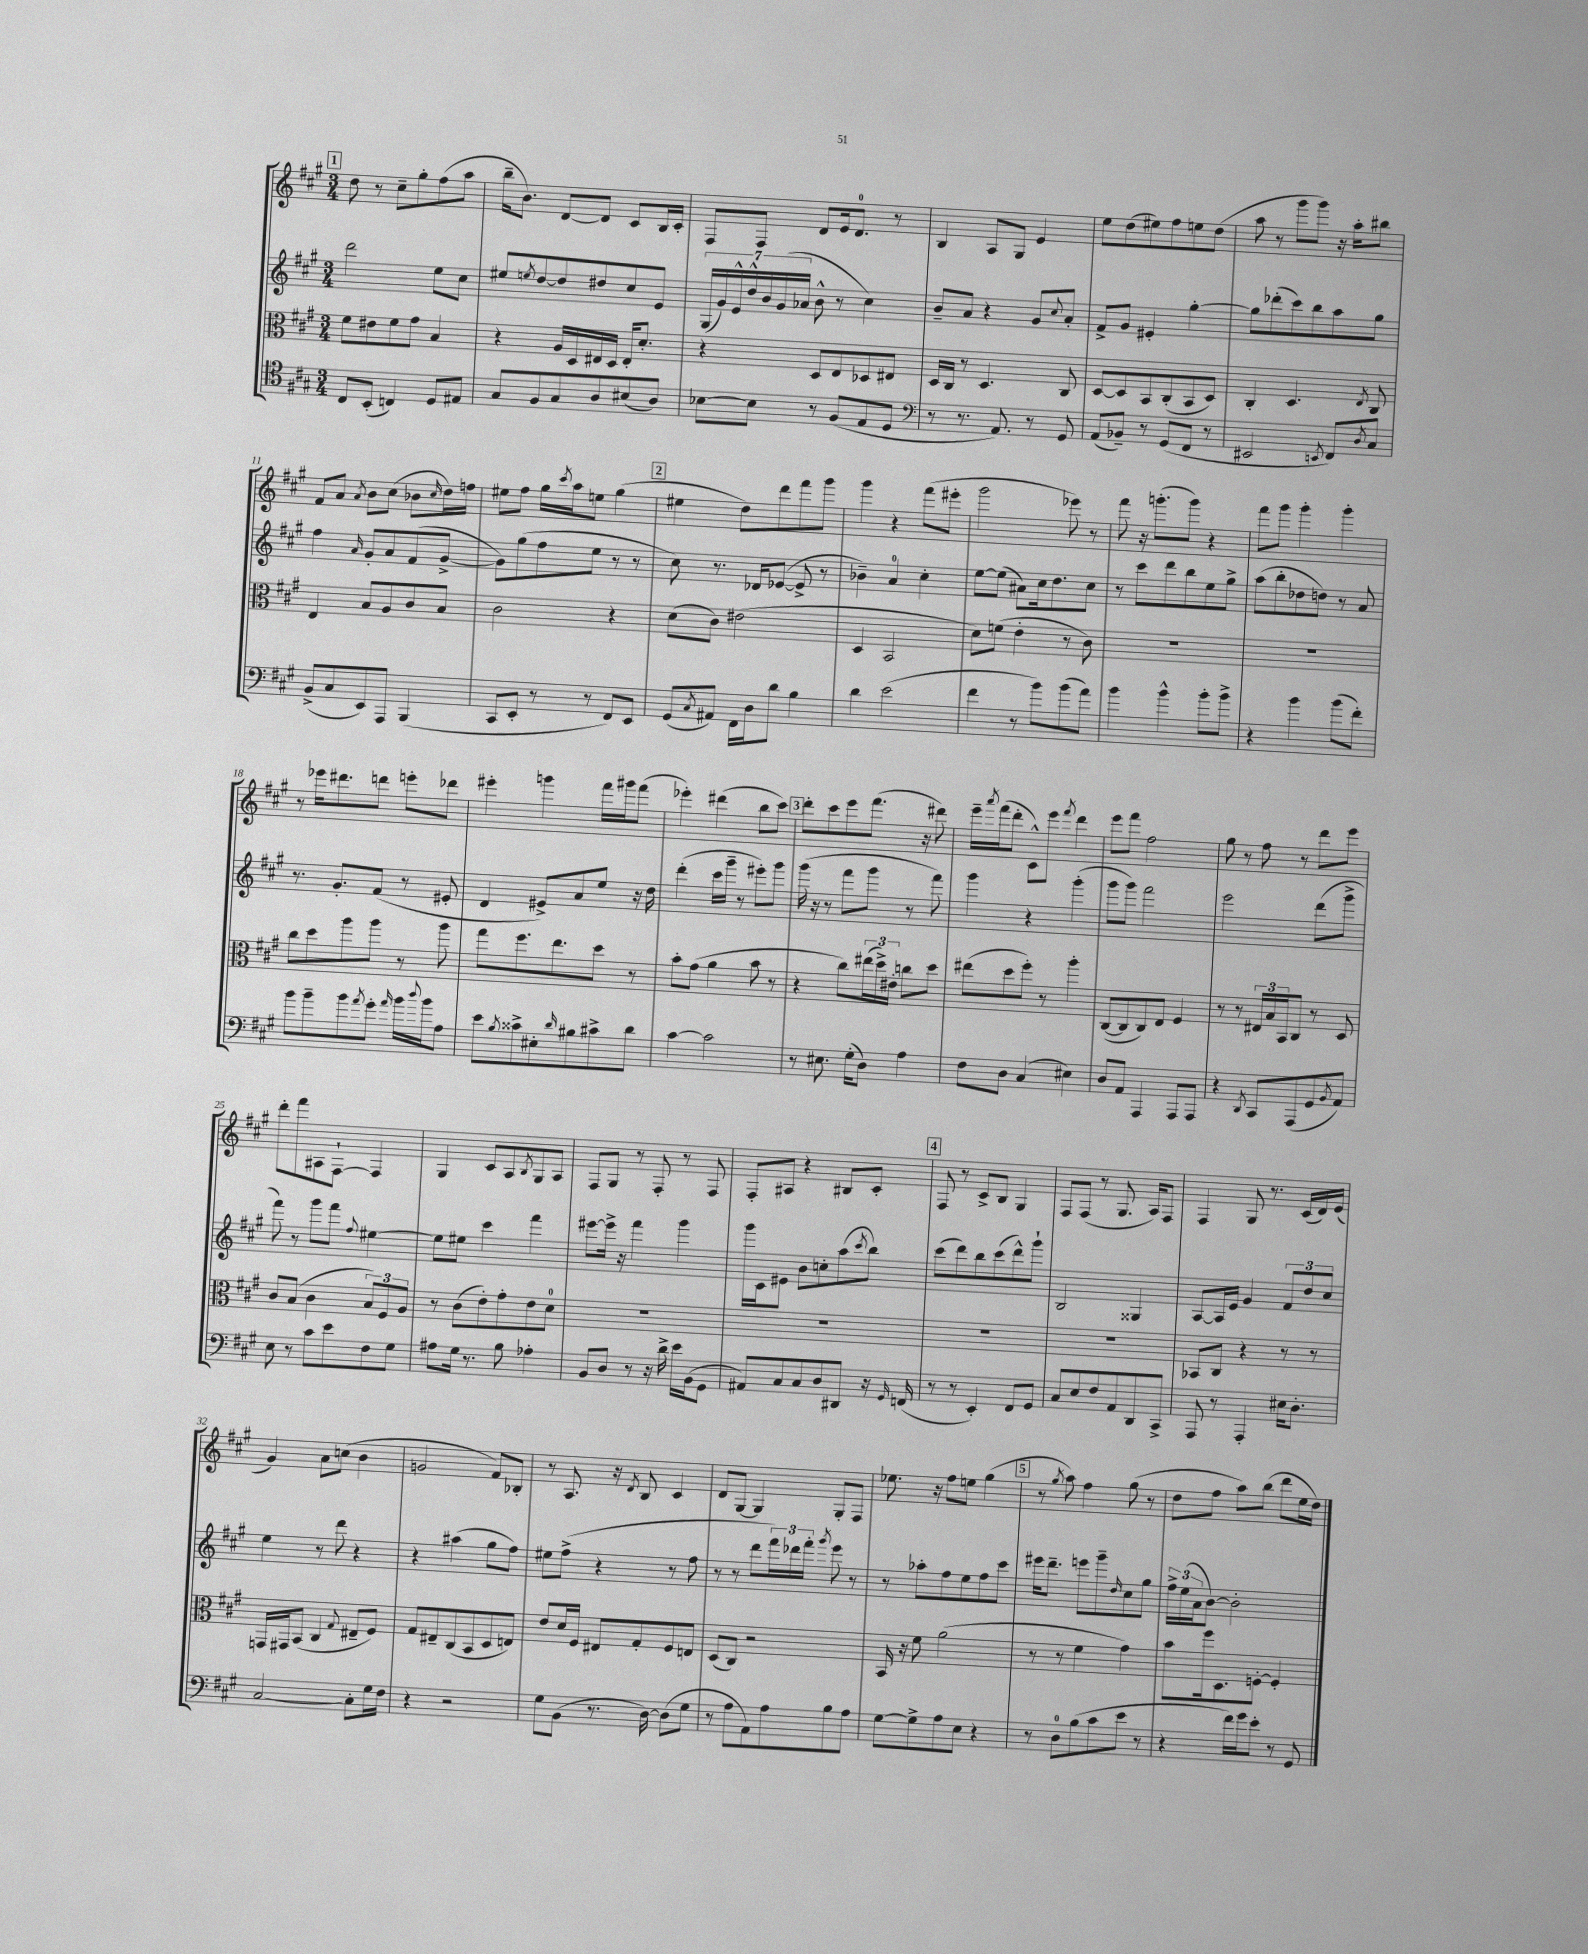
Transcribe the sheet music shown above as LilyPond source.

<<
\new StaffGroup <<
\new Staff = "s0" {
    \clef treble \key a \major \numericTimeSignature \time 3/4
    \mark \markup { \box "1" } d''8 r8 cis''8-- gis''8-. fis''8( a''8 |
    b''16-- b'8.) d'8~ d'8 cis'8 b16 cis'16-. |
    fis8 fis8 d'8 e'16 d'8.-0 r8 |
    b4 a8 gis8 e'4 |
    e''8 d''8( eis''8) fis''8 e''8 d''8( |
    a''8 r8 gis'''8 gis'''8) r16 a''16-. bis''8 |
    fis'8 a'8 \acciaccatura { a'8 } b'8 cis''8( bes'8 \grace { cis''16 } d''16) f''16 |
    eis''8 fis''8 gis''16 \acciaccatura { cis'''8 } a''16 e''8 gis''4( |
    \mark \markup { \box "2" } eis''4 d''8) d'''8 fis'''8 gis'''8 |
    gis'''4 r4 fis'''8( eis'''8-. |
    gis'''2 ees'''8) r8 |
    fis'''8 r16 g'''8.-.( g'''8) r4 |
    fis'''8 gis'''8 gis'''4-. gis'''4-. |
    r8 ees'''16 dis'''8. d'''8 e'''8-. des'''8 |
    eis'''4-. g'''4 fis'''16 gis'''16 fis'''8( |
    ees'''4-.) dis'''4( b''8 cis'''8) |
    \mark \markup { \box "3" } d'''8-. cis'''8 e'''8 fis'''8.( r16 dis'''8) |
    e'''16-- \acciaccatura { a'''8 } fis'''16( d'''8-. cis'8-^) e'''8 \acciaccatura { fis'''8 } d'''4 |
    e'''8 fis'''8 fis''2 |
    gis''8 r8 fis''8 r8 d'''8 e'''8 |
    d'''8-. fis'''8 ais8 fis8~-! fis4 |
    gis4 cis'8 a8 \acciaccatura { b8 } gis8 a8 |
    fis8 gis8 r8 fis8-. r8 fis8 |
    fis8-. ais8 r4 bis8 cis'8-. |
    \mark \markup { \box "4" } fis8 r8 cis'8-> b8 gis4 |
    fis8 fis8( r8 gis8. a16) fis8 |
    fis4 gis8 r8. cis'16( d'16) e'16( |
    gis'4) a'8 c''8( b'4 |
    g'2 fis'8) bes8-. |
    r8 a8. r16 \acciaccatura { d'8 } b8 cis'4 |
    d'8 gis8~ gis4 gis8-. fis8 |
    ees''8. r16 fis''8 e''8 gis''4( |
    \mark \markup { \box "5" } r8 \acciaccatura { gis''8 } a''8) fis''4 gis''8( r8 |
    d''8 fis''8 a''8) b''8( d'''8 e''16 d''16) \bar "|." |
}
\new Staff = "s1" {
    \clef treble \key a \major \numericTimeSignature \time 3/4
    \mark \markup { \box "1" } d'''2 e''8 cis''8 |
    eis''8 \acciaccatura { e''8 } d''8~ d''8 dis''8 cis''8 e'8 |
    \tuplet 7/4 { gis16( gis'16) e'16-^ d''16-^ b'16 gis'16( aes'16 } b'8-^ r8 cis''4) |
    b'8-- a'8 r4 gis'8 \appoggiatura { cis''8 } a'8-. |
    fis'8-> gis'8 eis'4-. gis''4~-. |
    gis''8 des'''8-.( cis'''8) b''8 a''8 gis''8 |
    fis''4 \grace { a'16 } gis'8-. a'8 fis'8( gis'8~-> |
    gis'8) gis''8( fis''8 e''8 r8 r8 |
    \mark \markup { \box "2" } cis''8) r8. des'16 ees'8~( ees'8-> r8 |
    bes'4--) a'4-0 cis''4-. |
    e''8~ e''8( ais'8) cis''16 d''8. cis''8 |
    r8 cis'''8 d'''8 b''8 e''8 gis''8-> |
    a''8( b''8-. des''8 d''8) r8 a'8 |
    r8. gis'8.-. fis'8( r8 eis'8-. |
    d'4 eis'8->) a'8 e''8 r16 d''16 |
    d'''4-.( cis'''16 gis'''16-- r8 eis'''8-.) gis'''8 |
    \mark \markup { \box "3" } gis'''16( r16 r8 fis'''8 gis'''8 r8 fis'''8) |
    gis'''4 r4 gis'''4-.( |
    gis'''8 gis'''8) fis'''2 |
    e'''2 d'''8( gis'''8-> |
    fis'''8) r8 gis'''8 fis'''8 \appoggiatura { fis''8 } eis''4~ |
    eis''8 eis''8 cis'''4 fis'''4 |
    eis'''8~ eis'''16-> r16 fis'''4 gis'''4 |
    gis'''16 cis'16 eis'8 b'8 c''8-. a''8( \acciaccatura { cis'''8 } b''8) |
    \mark \markup { \box "4" } cis'''8( d'''8) b''8 cis'''8( d'''8-^) gis'''8-! |
    b2 gisis4 |
    a8~ a16 e'16 gis'4 \tuplet 3/2 { fis'8 d''8 cis''8 } |
    e''4 r8 d'''8 r4 |
    r4 ais''4( gis''8 fis''8) |
    eis''8 fis''8->( r4 r8 fis''8 |
    r8 r8 d'''8 \tuplet 3/2 { fis'''16) des'''16 fis'''16-. } \acciaccatura { gis'''8 } e'''8 r8 |
    r8 aes''8-. fis''8 e''8 fis''8 cis'''8 |
    \mark \markup { \box "5" } eis'''16 d'''8.-- e'''8 gis'''8-- \grace { d''16 } cis''8 gis''8 |
    \tuplet 3/2 { fis''16-> e''16( a'16 } b'8~) b'2-. \bar "|." |
}
\new Staff = "s2" {
    \clef alto \key a \major \numericTimeSignature \time 3/4
    \mark \markup { \box "1" } fis'8 eis'8 fis'8 gis'8 b4 |
    r4 a16 d16 eis16 d16 eis16-. d'8.-. |
    r4 d8 e8 des8 eis8 |
    d16 cis16 r8 d4. cis8 |
    d8~ d8 b,8 cis8-.( b,8 d8) |
    cis4-. d4. \acciaccatura { e8 } cis8 |
    e4 b8 a8 cis'8 b8 |
    cis'2 r4 |
    \mark \markup { \box "2" } d'8( cis'8) eis'2( |
    d4 b,2 |
    d'8) f'8( e'4-. r8 cis'8) |
    R2. |
    R2. |
    cis''8 d''8 a''8 a''8 r8 a''8 |
    gis''8 fis''8. e''8. d''8 r8 |
    b'8-. gis'8( a'4 b'8 r8 |
    \mark \markup { \box "3" } r4 cis''8) \tuplet 3/2 { eis''16( d''16->) eis'16-. } c''8 d''8 |
    eis''8( d''8 fis''8-.) r8 a''4-. |
    cis8~( cis8 cis8) e8 fis4 |
    r8 r8 \tuplet 3/2 { eis16 b16 b,16 } cis8 r8 d8 |
    cis'8 b8( cis'4 \tuplet 3/2 { b8) fis8 a8 } |
    r8 cis'8( e'8-.) gis'8-. e'8 d'8-0 |
    R2. |
    R2. |
    \mark \markup { \box "4" } R2. |
    R2. |
    bes,8 cis8 r4 r8 r8 |
    g,16 gis,16 b,8( cis4 \appoggiatura { gis8 } eis8-- fis8) |
    gis8 eis8-- cis8( b,8 d8 e8) |
    e'8 d'16 fis16 eis8 gis8-. fis8 e8 |
    d8( cis8) r2 |
    b,16 r16 fis'8 a'2( |
    \mark \markup { \box "5" } r8 r8 fis'4 gis'4) |
    b'8 fis''16 d8. f8~-. f4-. \bar "|." |
}
\new Staff = "s3" {
    \clef tenor \key a \major \numericTimeSignature \time 3/4
    \mark \markup { \box "1" } cis8 b,8-.( c4) d8 eis8 |
    gis8 fis8 gis8 a8 bis8( a8) |
    bes8~ bes8 r8 fis8( e8 d8 |
    \clef bass r8 r8. a,8.) r8 gis,8 |
    a,8( bes,8--) r8 gis,8( fis,8 r8 |
    eis,2 \acciaccatura { e,8 } fis,8) \acciaccatura { d8 } cis8 |
    b,8->( cis8 e,8) a,,8 b,,4( |
    cis,8 e,8-. r8 r8 fis,8) e,8 |
    \mark \markup { \box "2" } gis,8( \acciaccatura { cis8 } ais,8) fis,16 d16 d'8 b4 |
    d'4 e'2( |
    fis'4 r8 b'8) b'8( a'8) |
    b'4 b'4-^ b'8-. b'8-> |
    r4 b'4 b'8( fis'8-.) |
    b'8 b'8-- b'8 \acciaccatura { a'8 } gis'8-. \grace { a'16 } b'16 \appoggiatura { d''8 } b'16 a8 |
    e'8 \acciaccatura { b8 } cisis'8-> eis8-. \grace { d'16 } bis8 cis'8-> d'8 |
    cis'4~ cis'2 |
    \mark \markup { \box "3" } r8 eis8. gis16-.( d8) a4 |
    fis8 d8 cis4( eis4) |
    d8 a,8 a,,4 a,,8 a,,8 |
    r4 \acciaccatura { d,8 } cis,8 a,,8( gis,8 \acciaccatura { b,8 } a,8) |
    e8 r8 cis'8 e'8 fis8 gis8 |
    ais8 gis16 r8. b8 aes4-. |
    b,8 d8 r8 r16 d'16-> e'16 b,16( gis,8 |
    ais,8) cis8 cis8 d8 dis,8 r16 \grace { gis,16 } f,16( |
    \mark \markup { \box "4" } r8 r8 e,4-.) fis,8 gis,8 |
    cis8 e8 fis8 a,8 d,8 cis,8-> |
    a,,8 r8 a,,4-. eis16 d8.-. |
    cis2~ cis8-. gis16 fis16 |
    r4 r2 |
    gis8 b,8( r8. d16~) d8( gis8 |
    r8 a8 a,8) a8 b8 a8 |
    gis8~ gis8-> a8 e8 r4 |
    \mark \markup { \box "5" } r8 d8-0 b8( cis'8 e'8 r8 |
    r4 fis'16) gis'16 e'8-. r8 gis,8 \bar "|." |
}
>>
>>
\layout { \context { \Score currentBarNumber = #5 } }
